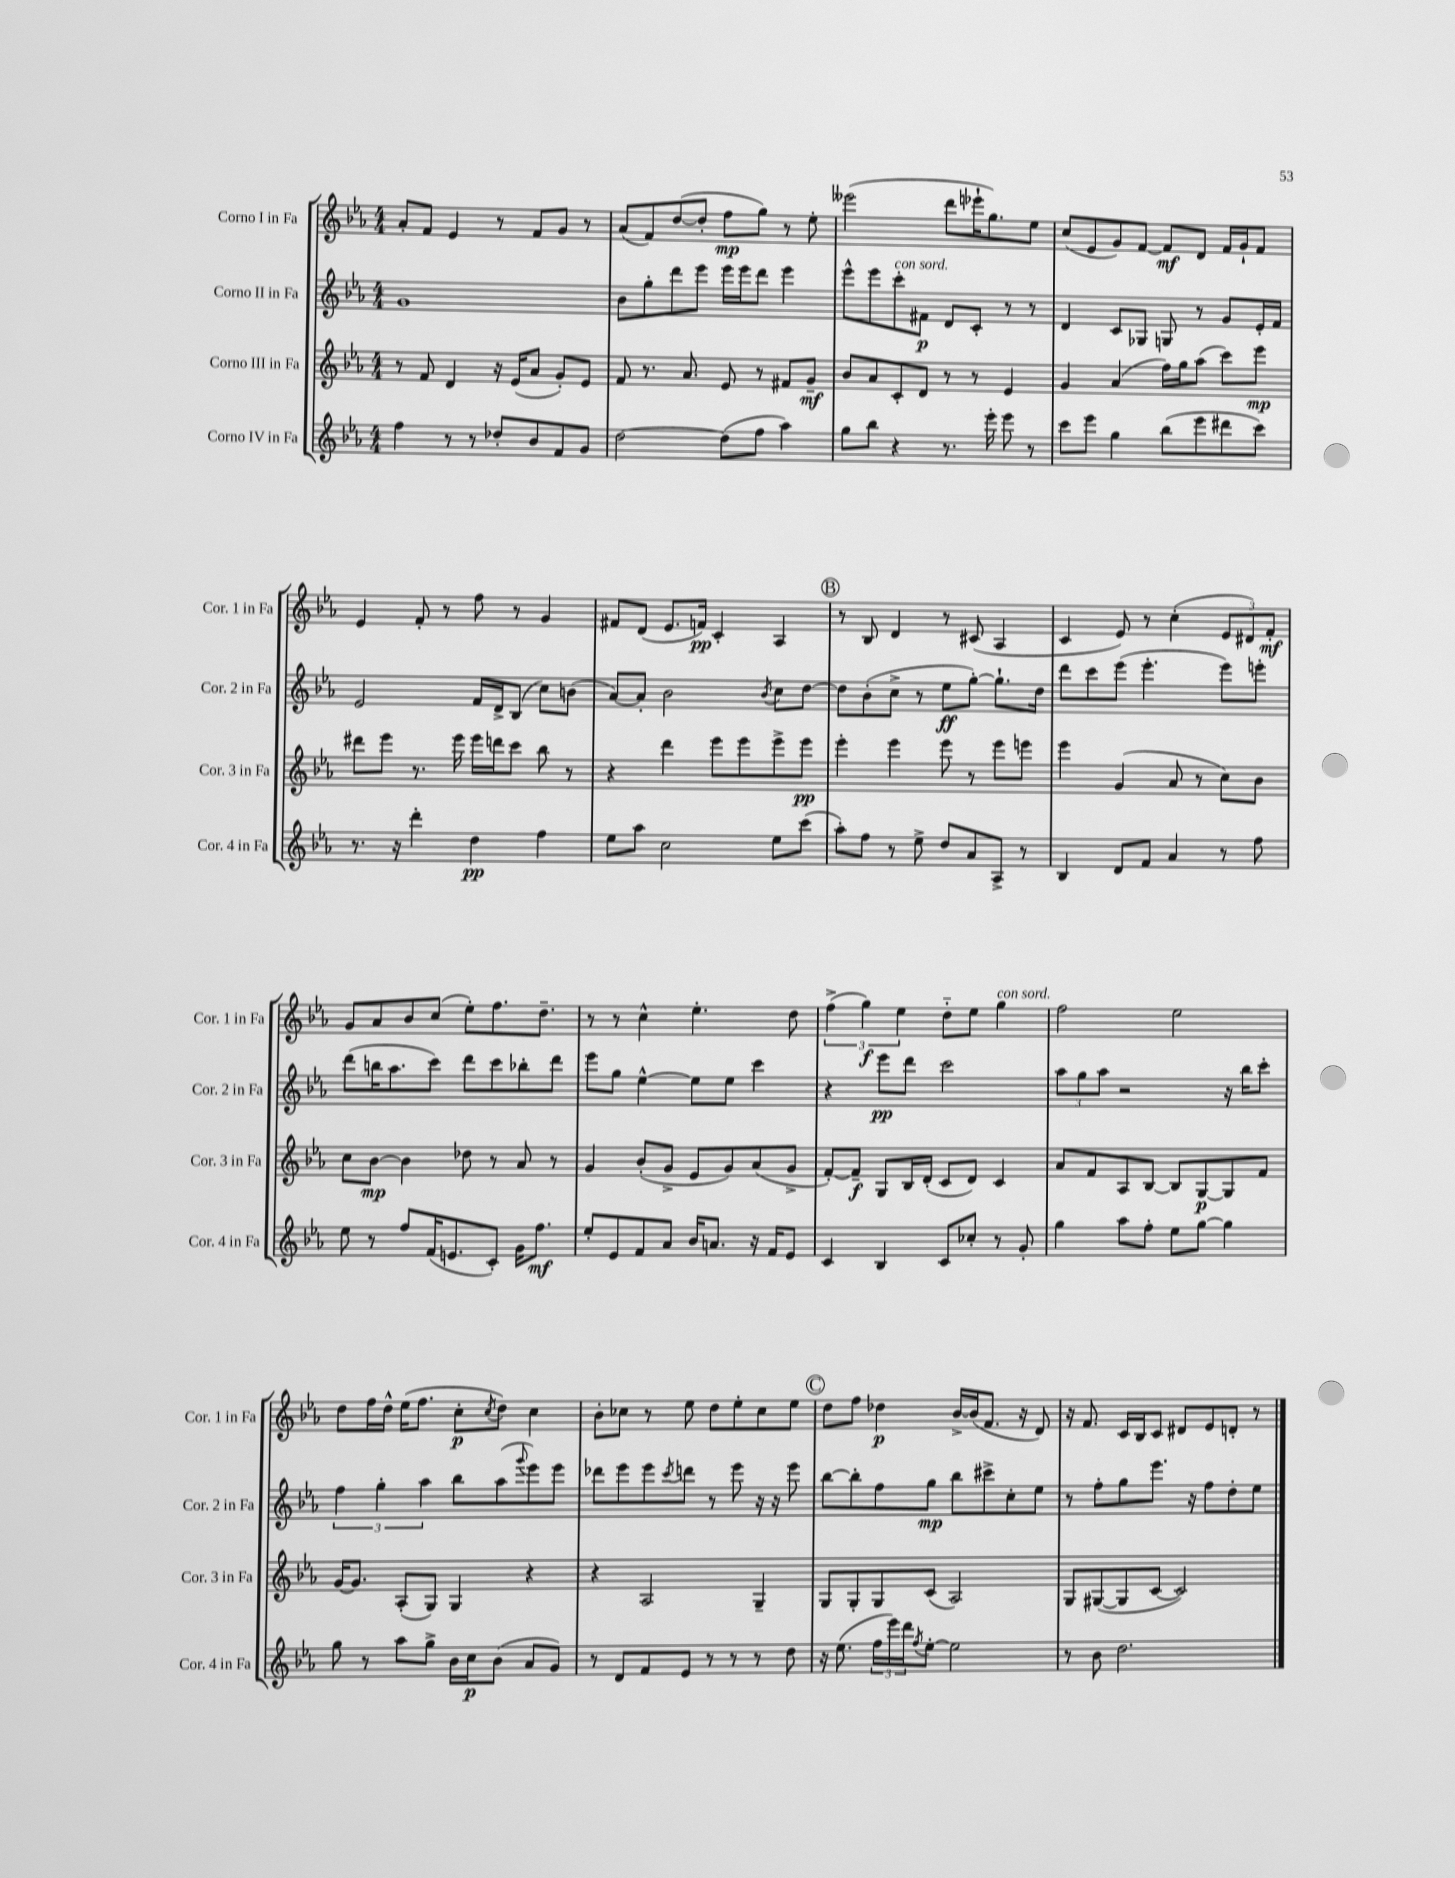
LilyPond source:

<<
\new StaffGroup <<
\new Staff = "s0" \with { instrumentName = "Corno I in Fa" shortInstrumentName = "Cor. 1 in Fa" } {
    \clef treble \key ees \major \numericTimeSignature \time 4/4
    aes'8-. f'8 ees'4 r8 f'8 g'8 r8 |
    aes'8( f'8) d''8~( d''8-. f''8\mp g''8) r8 ees''8-. |
    eeses'''2( d'''8 ees'''16-! g''8.) ees''8 |
    c''8( ees'8 g'8) f'8~ f'8\mf d'8 f'16 g'16-! f'8 |
    ees'4 f'8-. r8 f''8 r8 g'4 |
    fis'8 d'8( ees'8. f'16\pp) c'4-. aes4 |
    \mark \markup { \circle "B" } r8 bes8 d'4 r8 cis'8( aes4 |
    c'4 ees'8) r8 c''4-.( \tuplet 3/2 { ees'8 dis'8) f'8-.\mf } |
    g'8 aes'8 bes'8 c''8( ees''8-.) f''8. d''8.-- |
    r8 r8 c''4-^ ees''4.-. d''8 |
    \tuplet 3/2 { f''4->( g''4\f) ees''4 } d''8-_ ees''8 g''4^\markup { \italic "con sord." } |
    f''2 ees''2 |
    d''8 f''16 d''16-^ ees''16( f''8. c''8-.\p \acciaccatura { c''8 } d''8) c''4 |
    bes'8-. ces''8 r8 ees''8 d''8 ees''8-. ces''8 ees''8 |
    \mark \markup { \circle "C" } d''8 f''8 des''4\p bes'16~-> bes'16( f'8. r16 d'8) |
    r16 f'8. c'16 bes16 c'8 dis'8 ees'8 d'8-. r8 \bar "|." |
}
\new Staff = "s1" \with { instrumentName = "Corno II in Fa" shortInstrumentName = "Cor. 2 in Fa" } {
    \clef treble \key ees \major \numericTimeSignature \time 4/4
    g'1 |
    bes'8 g''8-. d'''8 ees'''8 ees'''16 ees'''16 d'''8 ees'''4 |
    ees'''8-^ ees'''8 c'''8-.^\markup { \italic "con sord." } fis'8\p d'8 c'8-. r8 r8 |
    d'4 c'8 ges8 g8 r8 g'8 ees'16-. f'16 |
    ees'2 f'16 d'16-> bes8( c''8) b'8( |
    aes'8~) aes'8-. bes'2 \acciaccatura { bes'8 } c''8 d''8~ |
    \mark \markup { \circle "B" } d''8 bes'8-.( c''8-> r8 ees''8\ff g''8~-.) g''8.-! d''16 |
    d'''8 c'''8 ees'''8( ees'''4.-. ees'''8) e'''8-. |
    d'''8( b''16 aes''8. c'''8) d'''8 c'''8 bes''8-. d'''8 |
    ees'''8 g''8 ees''4~-^ ees''8 ees''8 c'''4 |
    r4 ees'''8\pp d'''8 c'''2 |
    \tuplet 3/2 { aes''8 g''8 aes''8 } r2 r16 bes''16 c'''8-. |
    \tuplet 3/2 { f''4 g''4-. aes''4 } bes''8 aes''8( \appoggiatura { g'''8 } ees'''8) ees'''8 |
    des'''8 ees'''8 ees'''8 \acciaccatura { c'''8 } d'''8 r8 ees'''8 r16 r16 ees'''8 |
    \mark \markup { \circle "C" } bes''8~ bes''8-. f''8 g''8\mp bes''8 cis'''8-> c''8-. ees''8 |
    r8 f''8-. g''8 ees'''8. r16 f''8 d''8-. ees''8 \bar "|." |
}
\new Staff = "s2" \with { instrumentName = "Corno III in Fa" shortInstrumentName = "Cor. 3 in Fa" } {
    \clef treble \key ees \major \numericTimeSignature \time 4/4
    r8 f'8 d'4 r16 ees'16( aes'8 g'8-.) ees'8 |
    f'8 r8. aes'8. ees'8 r8 fis'8 g'8--\mf |
    bes'8 aes'8 c'8-. d'8 r8 r8 ees'4 |
    g'4 aes'4( f''16) g''16 aes''8( c'''8) ees'''8\mp |
    dis'''8 ees'''8 r8. ees'''16 ees'''16 d'''16 c'''8 bes''8 r8 |
    r4 d'''4 ees'''8 ees'''8 ees'''8-> ees'''8\pp |
    \mark \markup { \circle "B" } ees'''4-. ees'''4 ees'''8 r8 ees'''8 e'''8 |
    ees'''4 g'4( aes'8 r8 c''8) bes'8 |
    c''8 bes'8~\mp bes'4 des''8 r8 aes'8 r8 |
    g'4 bes'8-.( g'8-> ees'8 g'8) aes'8( g'8-> |
    f'8~-.) f'8--\f g8 bes16 d'16-.( c'8 d'8) c'4 |
    aes'8 f'8 aes8 bes8~ bes8 g8~\p g8 f'8 |
    g'16~ g'8. aes8-.( g8) g4 r4 |
    r4 aes2 g4-- |
    \mark \markup { \circle "C" } g8 g8-. g8 c'8( aes2) |
    g8 gis8~( gis8 c'8~ c'2) \bar "|." |
}
\new Staff = "s3" \with { instrumentName = "Corno IV in Fa" shortInstrumentName = "Cor. 4 in Fa" } {
    \clef treble \key ees \major \numericTimeSignature \time 4/4
    f''4 r8 r8 des''8-. bes'8 f'8 g'8 |
    d''2~ d''8( f''8 aes''4) |
    g''8 bes''8 r4 r8. ees'''16-. ees'''8 r8 |
    c'''8 ees'''8 g''4 bes''8( ees'''8 dis'''8 c'''8) |
    r8. r16 d'''4-. d''4\pp f''4 |
    ees''8 aes''8 c''2 ees''8 c'''8( |
    \mark \markup { \circle "B" } aes''8-.) f''8 r8 ees''8-> d''8 aes'8 aes8-> r8 |
    bes4 d'8 f'8 aes'4 r8 f''8 |
    ees''8 r8 f''8 f'16( e'8. c'8-.) g'16 f''8.\mf |
    ees''8-. ees'8 f'8 aes'8 bes'16 a'8. r16 f'16 ees'8 |
    c'4 bes4 c'8 ces''8-. r8 g'8-. |
    g''4 aes''8 f''8-. ees''8 g''8~ g''4 |
    g''8 r8 aes''8 g''8-> bes'16 c''16\p bes'8( aes'8 g'8) |
    r8 d'8 f'8 ees'8 r8 r8 r8 d''8 |
    \mark \markup { \circle "C" } r16 ees''8.( \tuplet 3/2 { f''16 ees'''16) d'''16 } \acciaccatura { f''8 } ees''8~-. ees''2 |
    r8 bes'8 d''2. \bar "|." |
}
>>
>>
\layout { \context { \Score \remove "Bar_number_engraver" } }
